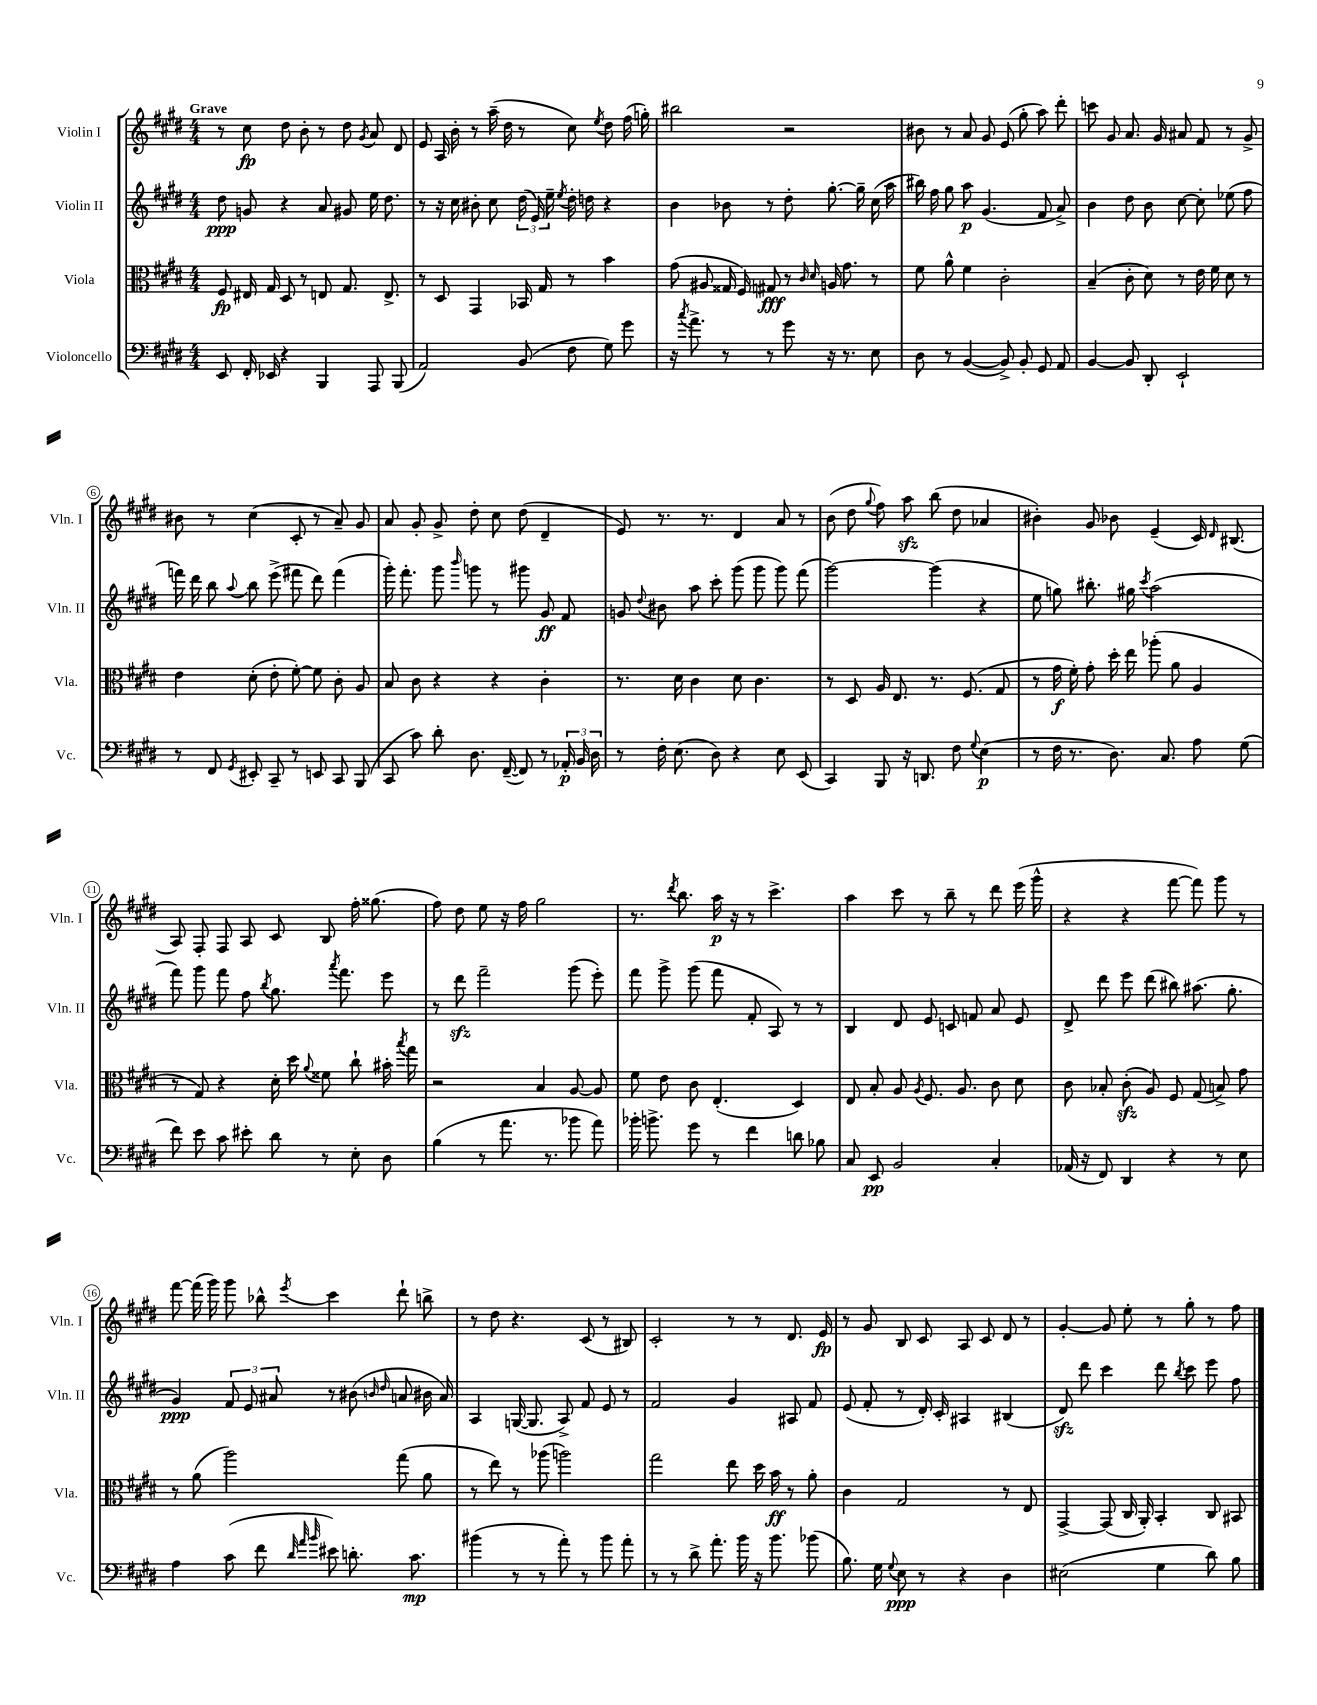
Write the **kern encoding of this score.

**kern	**kern	**kern	**kern
*staff4	*staff3	*staff2	*staff1
*clefF4	*clefC3	*clefG2	*clefG2
*k[f#c#g#d#]	*k[f#c#g#d#]	*k[f#c#g#d#]	*k[f#c#g#d#]
*M4/4	*M4/4	*M4/4	*M4/4
8EE	8F#	8dd#	8r
16FF#'	16E#	8g	8cc#
16EE-	16G#	.	.
4r	8D#	4r	8dd#
.	8r	.	8b'
4BBB	8E	8a	8r
.	8.G#	8g#	8dd#
.	.	.	8qg#
8AAA	.	16ee	8a
.	8.E^	8.dd#	.
(8BBB	.	.	8d#
=	=	=	=
2AA)	8r	8r	8e
.	8D#	16r	16A
.	.	16cc#	16b'
.	4GG#	8b#'	8r
.	.	8cc#	(16aa~
.	.	.	16dd#
(8BB	16BB-	(24dd#	8r
.	.	24e)	.
.	16G#	.	.
.	.	24ee~	.
.	.	8qee	.
8F#	8r	16dd#'	8cc#)
.	.	16dd	.
.	.	.	8qee
8G#)	4b	4r	8dd#
8g#	.	.	(16ff#
.	.	.	16gg')
=	=	=	=
16r	(8g#	4b	2bb#
8qcc#	.	.	.
8.a^	.	.	.
.	8A#	.	.
8r	16G##	8b-	.
.	16F#)	.	.
8r	8G#	8r	.
8g#	8r	8dd#'	2r
.	16qqc#	.	.
.	16qqd#	.	.
16r	16A	[8.gg#'	.
8.r	8.g#	.	.
.	.	16gg#~]	.
8E	8r	(16cc#	.
.	.	16aa	.
=	=	=	=
8D#	8f#	16bb#)	8b#
.	.	16ff#	.
8r	8a^^	8gg#	8r
([4BB	4f#	8aa	8a
.	.	(4.g#	8g#
8BB^])	2c#'	.	(8e
8BB'	.	.	8gg#'
8GG#	.	8f#	8aa)
8AA	.	8a^)	8ddd#'
=	=	=	=
[4BB	(4B~	4b	8ccc
.	.	.	8g#
8BB]	8c#'	8dd#	8.a
8DD#'	8d#)	8b	.
.	.	.	16g#
2EE`	8r	[8cc#	8a#
.	16e	8cc#']	8f#
.	16f#	.	.
.	8d#	(8ee-	8r
.	8r	8ff#	8g#^
=	=	=	=
8r	4e	16fff)	8b#
.	.	16ddd#	.
8FF#	.	8bb	8r
8qGG#	.	8qqaa	.
8EE#'	(8d#'	8bb	(4cc#
8CC#~	8e'	(8eee^	.
8r	[8f#')	8fff#	8c#'
8EE	8f#]	8ddd#)	8r
8CC#	8c#'	(4fff#	8a~)
(8BBB	8A	.	8g#
=	=	=	=
8CC#	8B	16ggg#')	8a
.	.	8.fff#'	.
8c#)	8c#	.	8g#'
8d#'	4r	8ggg#	8g#^
.	.	16qqbbb	.
8.D#	.	8ggg	8dd#'
.	4r	8r	8cc#
([16FF#~	.	.	.
8FF#])	.	8ggg#	(8dd#
8r	4c#'	8g#	4d#~
24AA-'	.	8f#	.
24BB	.	.	.
24D#	.	.	.
=	=	=	=
8r	8.r	8g	8e)
.	.	8qqdd#	.
16F#'	.	8b#	8.r
(8.E	16d#	.	.
.	4c#	8aa	.
.	.	.	8.r
8D#)	.	8ccc#'	.
4r	8d#	(8ggg#	4d#
.	4.c#	8ggg#	.
8E	.	8ggg#)	8a
(8EE	.	(8fff#	8r
=	=	=	=
4CC#)	8r	[2ggg#)	(8b
.	8D#	.	8dd#
.	.	.	8qqgg#
8BBB	16A	.	8ff#)
.	8.E	.	.
16r	.	.	8aa
8.DD	.	.	.
.	8.r	(4ggg#]	(8bb
8F#	.	.	8dd#
.	(8.F#	.	.
8qqG#	.	.	.
(4E	.	4r	4a-
.	8G#	.	.
=	=	=	=
8r	8r	8ee	4b#')
16F#	16g#	8gg)	.
8.r	16f#')	.	.
.	8g#'	8.bb#'	8g#
8.D#)	16dd#'	.	8b-
.	16ee	16gg#	.
.	.	8qccc#	.
.	(8aa-'	(2aa	(4e~
8.C#	.	.	.
.	8a	.	.
8A	4A	.	16c#)
.	.	.	16qqd#
.	.	.	(8.B#
(8G#	.	.	.
=	=	=	=
8f#)	8r	8fff#)	8A)
8e	8G#)	8ggg#	8F#'
8c#	4r	8fff#	8F#
8e#'	.	8ff#	8A
.	.	8qbb	.
8d#	16d#'	8.gg#	8c#
.	16dd#	.	.
.	8qqa	.	.
8r	8f##	.	8B
.	.	8qaaa	.
.	.	8.fff#	.
8E'	8cc#`	.	16ff#'
.	.	.	(8.gg##
8D#	16b#'	8eee	.
.	8qbb	.	.
.	16gg#	.	.
=	=	=	=
(4B	2r	8r	8ff#)
.	.	8ddd#	8dd#
8r	.	2fff#~	8ee
8.a	.	.	16r
.	.	.	16ff#
.	4B	.	2gg#
8.r	.	.	.
8b-	[8A	(8ggg#	.
8a)	8A]	8eee')	.
=	=	=	=
16b-'	8f#	8fff#	8.r
8.b^	.	.	.
.	8e	8ggg#^	.
.	.	.	8qddd#
.	.	.	8.bb
8g#	8c#	(8ggg#	.
8r	(4.E'	8fff#	16aa
.	.	.	16r
4f#	.	8f#'	8r
.	.	8A)	4.ccc#^
8d	4D#)	8r	.
8B-	.	8r	.
=	=	=	=
8C#	8E	4B	4aa
8EE	8B'	.	.
2BB	8A	8d#	8ccc#
.	8qA	.	.
.	8.F#	8e	8r
.	.	8c	8bb~
.	8.A	.	.
.	.	8f	8r
4C#'	8c#	8a	8ddd#
.	8d#	8e	(16eee
.	.	.	16ggg#^^
=	=	=	=
(16AA-	8c#	8d#^	4r
16r	.	.	.
8FF#)	8B-'	8ddd#	.
4DD#	(8c#'	8eee	4r
.	8A)	(8ddd#	.
4r	8F#	8bb#)	[8fff#
.	(8G#	(8.aa#	8fff#])
8r	8B^)	.	8ggg#
.	.	8.gg#'	.
8E	8g#	.	8r
=	=	=	=
4A	8r	4g#)	[8fff#
.	(8a	.	(16fff#]
.	.	.	16ggg#)
(8c#	2aa)	12f#	8ggg#
.	.	12e	.
8f#	.	.	8bb-^^
.	.	12a#	.
32qqd#	.	.	.
32qqa	.	.	.
32qqb	.	.	8qeee
8e#)	.	8r	4ccc#
8.d'	.	(8b#	.
.	.	16qqb	.
.	.	16qqdd#	.
.	(8gg#	8a	8ddd#`
8.c#	.	.	.
.	8a	16b#	8bb^
.	.	16a)	.
=	=	=	=
(4b#	8r	4A	8r
.	8ee)	.	8dd#
8r	8r	([16G	4.r
.	.	8.G]	.
8r	(8aa-	.	.
8a')	2aa)	8A^)	.
8r	.	8f#	(8c#
8b#	.	8e	8r
8a'	.	8r	8B#)
=	=	=	=
8r	2gg#	2f#	2c#'
8r	.	.	.
8d#^	.	.	.
8.a'	.	.	.
.	8ee	4g#	8r
16b	.	.	.
16r	16dd#	.	8r
8.b	16b	.	.
.	8r	8A#	8.d#
(8b-	8a'	8f#	.
.	.	.	16e
=	=	=	=
8.B)	4c#	(8e	8r
.	.	8f#'	8g#
16G#	.	.	.
8qqG#	.	.	.
8E	2G#	8r	8B
8r	.	16d#')	8c#
.	.	16c#'	.
4r	.	4A#	8A
.	.	.	8c#
4D#	8r	(4B#	8d#
.	8E	.	8r
=	=	=	=
(2E#	[4GG#^	8d#)	[4g#'
.	.	8ddd#	.
.	(8GG#]	4ccc#	8g#]
.	16C#	.	8ee'
.	16AA')	.	.
4G#	4BB'	8ddd#	8r
.	.	8qbb	.
.	.	8ccc#	8gg#'
8d#)	8C#	8eee	8r
8B	8BB#	8ff#	8ff#
==	==	==	==
*-	*-	*-	*-
